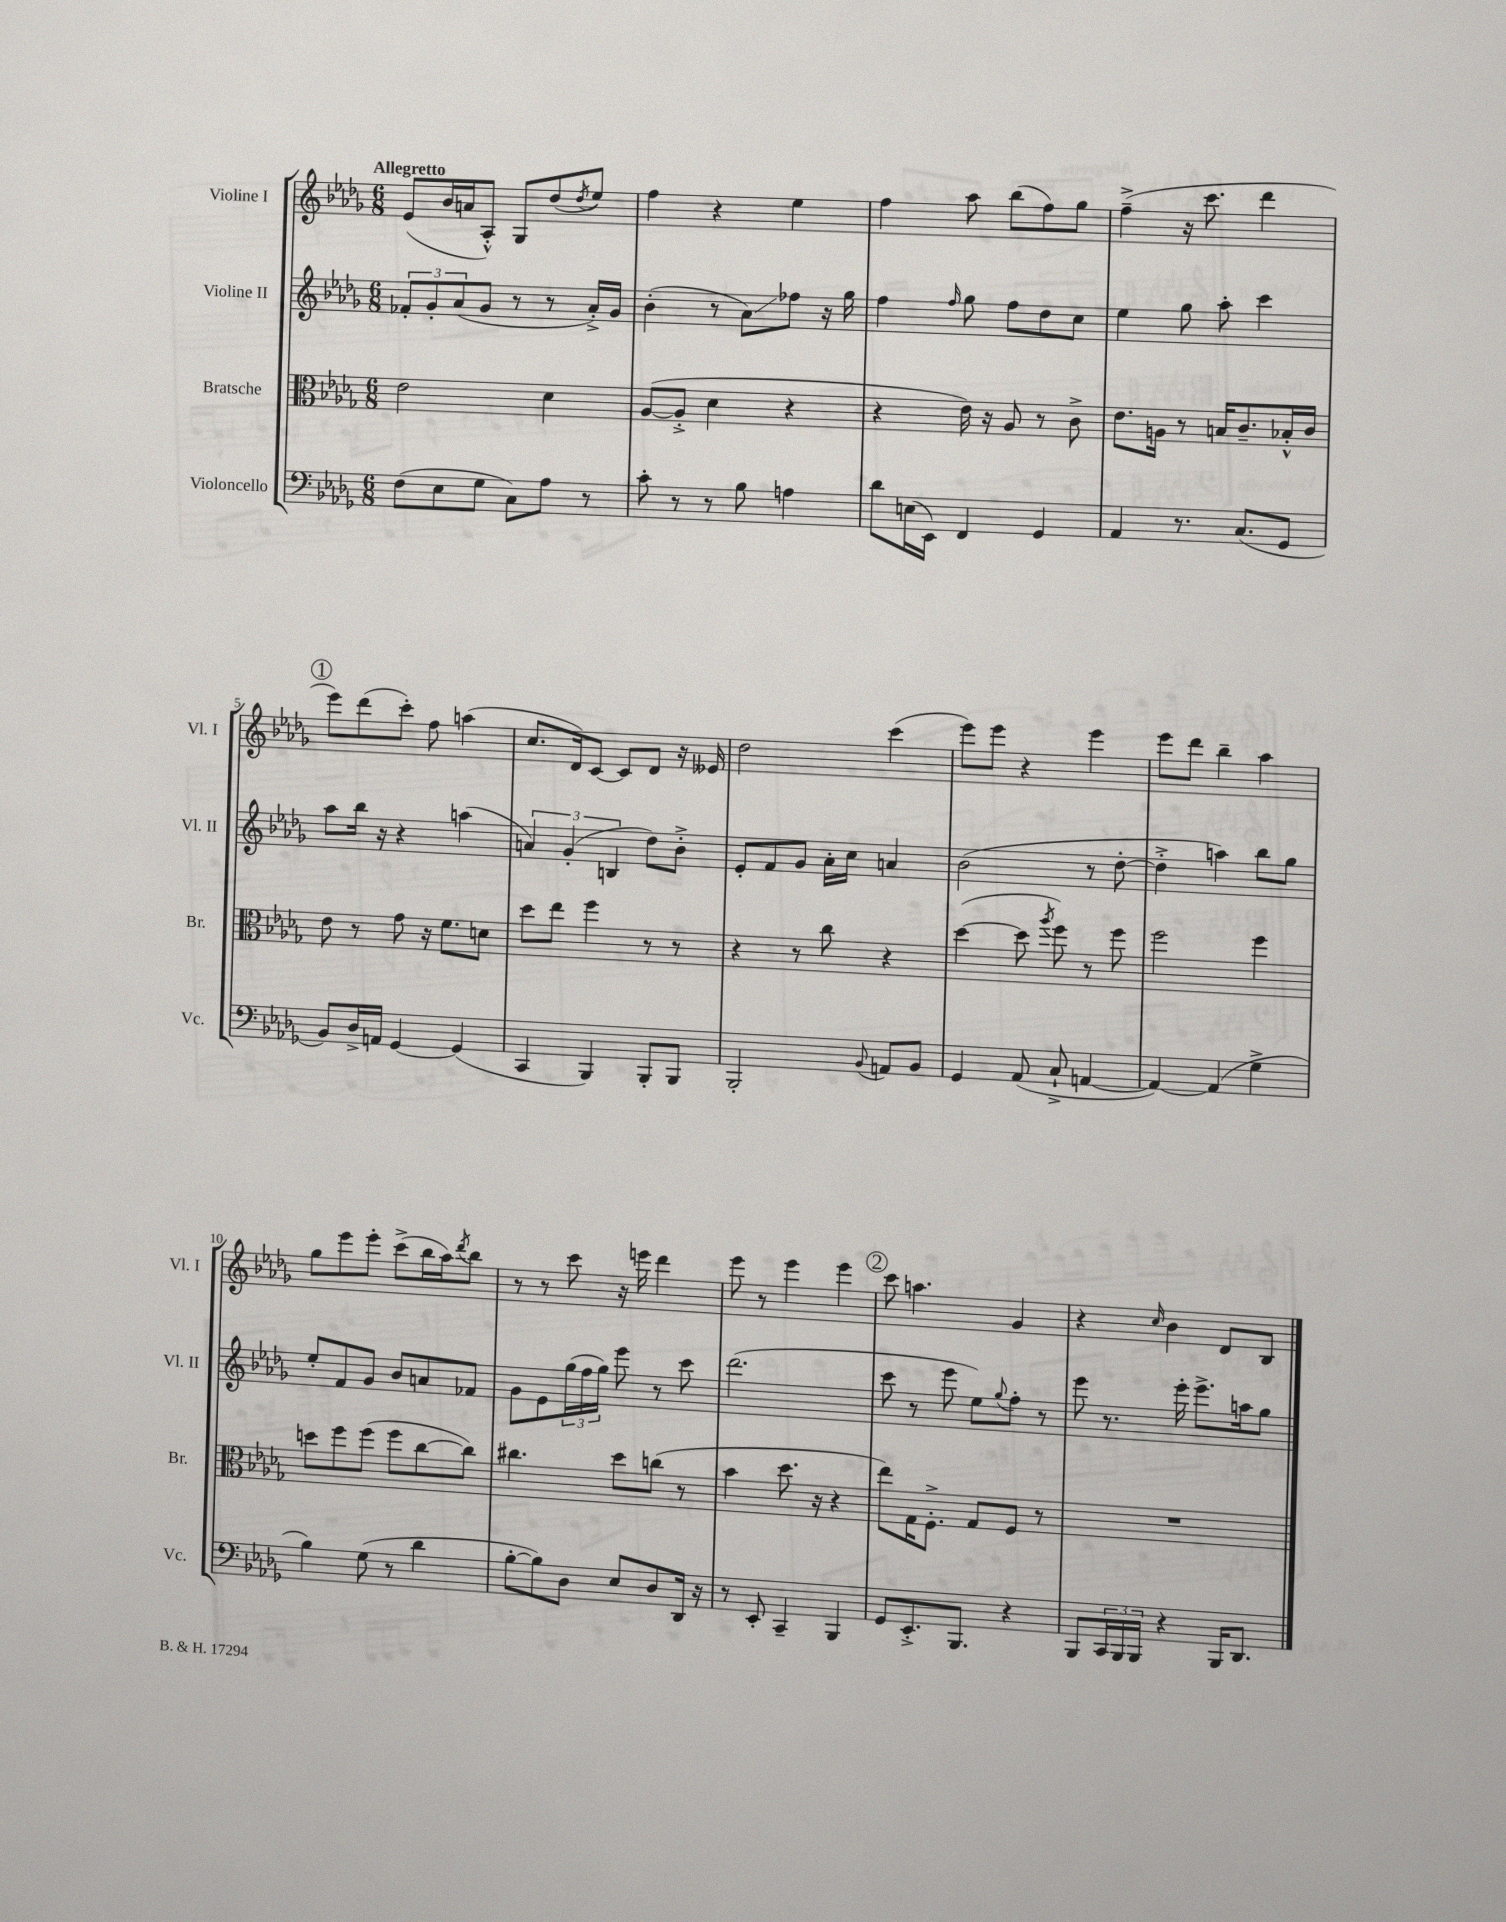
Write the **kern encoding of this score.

**kern	**kern	**kern	**kern
*staff4	*staff3	*staff2	*staff1
*clefF4	*clefC3	*clefG2	*clefG2
*k[b-e-a-d-g-]	*k[b-e-a-d-g-]	*k[b-e-a-d-g-]	*k[b-e-a-d-g-]
*M6/8	*M6/8	*M6/8	*M6/8
(8F\L	2e-\	12f-'/L	(8e-/L
.	.	12g-'/	.
8E-\	.	.	16b-/L
.	.	(12a-/	.
.	.	.	16a/J
8G-\J	.	8g-/J	8A-'^^/J)
8C\L)	.	8r	8G-/L
8A-\J	4d-\	8r	(8dd-/
.	.	.	8qdd-/
8r	.	16a-'^/LL)	8ee-/J)
.	.	16g-/JJ	.
=	=	=	=
8c'\	([8A-/L	(4b-'\	4ff\
8r	8A-'^/]J	.	.
8r	4d-\	8r	4r
8B-\	.	8a-\L)	.
4A\	4r	8ff-\J	4ee-\
.	.	16r	.
.	.	16gg-\	.
=	=	=	=
8d-\L	4r	4ff\	4ff\
(16E\L	.	.	.
16EE-\JJ)	.	.	.
.	.	16qqff/	.
4FF/	16e-\)	8gg-\	8aa-\
.	16r	.	.
.	8A-/	8ff\L	(8bb-\L
4GG-/	8r	8dd-\	8ff\)
.	8c^\	8cc\J	8gg-\J
=	=	=	=
4AA-/	8.e-\L	4ee-\	(4ff~^\
.	16A\Jk	.	.
8.r	8r	8gg-\	16r
.	.	.	8.ccc\
.	16B/LK	8aa-'\	.
(8.C/L	8.c~/	.	.
.	.	4ccc\	4ddd-\
8GG-/J	16B-'^^/L	.	.
.	16c/JJ	.	.
=	=	=	=
8BB-/L)	8e-\	8aa-\L	8eee-\L)
16D-^/L	8r	16bb-\Jk	(8ddd-\
16AA/JJ	.	16r	.
[4GG-/	8g-\	4r	8ccc'\J)
.	16r	.	8ff\
.	8.f\L	.	.
(4GG-/]	.	(4aa\	(4aa\
.	8d\J	.	.
=	=	=	=
4CC/	8dd-\L	6a/)	8.cc/L
.	8ee-\J	.	.
.	.	(6g-'/	.
.	.	.	16d-/k)
4BBB-/)	4ff\	.	[8c/J
.	.	6B/	.
.	.	.	8c/]L
8BBB-'/L	8r	8dd-\L)	8d-/J
8BBB-/J	8r	8b-'^\J	16r
.	.	.	16e--/
=	=	=	=
2BBB-'/	4r	8e-'/L	2dd-\
.	.	8f/	.
.	8r	8g-/J	.
.	8cc\	16a-'\LL	.
.	.	16cc\JJ	.
8qqBB-/	.	.	.
8AA/L	4r	4a/	(4ccc\
8BB-/J	.	.	.
=	=	=	=
4GG-/	([4dd-\	(2b-\	8eee-\L)
.	.	.	8eee-\J
(8AA-/	8dd-\]	.	4r
.	8qaa-/	.	.
8C`^/	8ff\)	.	.
[4AA/	8r	8r	4eee-\
.	8ff\	[8dd-'\	.
=	=	=	=
4AA/_)	2ff\	4dd-'^\]	8eee-\L
.	.	.	8ddd-\J
(4AA/]	.	4aa\)	4bb-~\
4G-^\	4ff\	8bb-\L	4aa-\
.	.	8gg-\J	.
=	=	=	=
4B-\)	8dd\L	8ee-'/L	8gg-\L
.	8ff\	8f/	8eee-\
(8G-\	(8ff\J	8g-/J	8eee-'\J
8r	8ff\L	8b-/L	(8ccc^\L
4d-\	[8cc\	8a/	16bb-\L
.	.	.	16aa-\J)
.	.	.	8qddd-/
.	8cc\]J)	8f-/J	8bb-\J
=	=	=	=
[8B-'\L	4.cc#\	8g-\L	8r
8B-\])	.	8e-\	8r
8D-\J	.	(24gg-\L	8ccc\
.	.	24ff\	.
.	.	24gg-\JJ)	.
8E-/L	8dd-\L	8eee-\	16r
.	.	.	16eee\
8D-/	(8cc\J	8r	4ddd-\
16DD-/Jk	8r	8ccc\	.
16r	.	.	.
=	=	=	=
8r	4b-\	(2.ddd-\	8eee-\
8EE-'/	.	.	8r
4CC~/	8.dd-\	.	4eee-\
.	16r	.	.
4BBB-/	4r	.	4eee-\
=	=	=	=
8GG-/L	8ee-\L)	8ccc\	8ccc\
8.EE-'^/	16G-\K	8r	4.aa\
.	8.F'^\J	.	.
.	.	8eee-\	.
8.BBB-/J	.	.	.
.	8G-/L	8ee-\L)	.
.	.	8qqgg-/	.
4r	8F/J	8ff'\J	4g-/
.	8r	8r	.
=	=	=	=
8BBB-/L	2.r	8eee-\	4r
24CC/L	.	8.r	.
24BBB-/	.	.	.
24BBB-/JJ	.	.	.
.	.	.	16qqcc/
4r	.	.	4b-\
.	.	16eee-'\	.
.	.	8.eee-^\L	.
16BBB-/LK	.	.	8d-/L
8.DD-/J	.	16aa\k	.
.	.	8gg-\J	8B-/J
==	==	==	==
*-	*-	*-	*-
